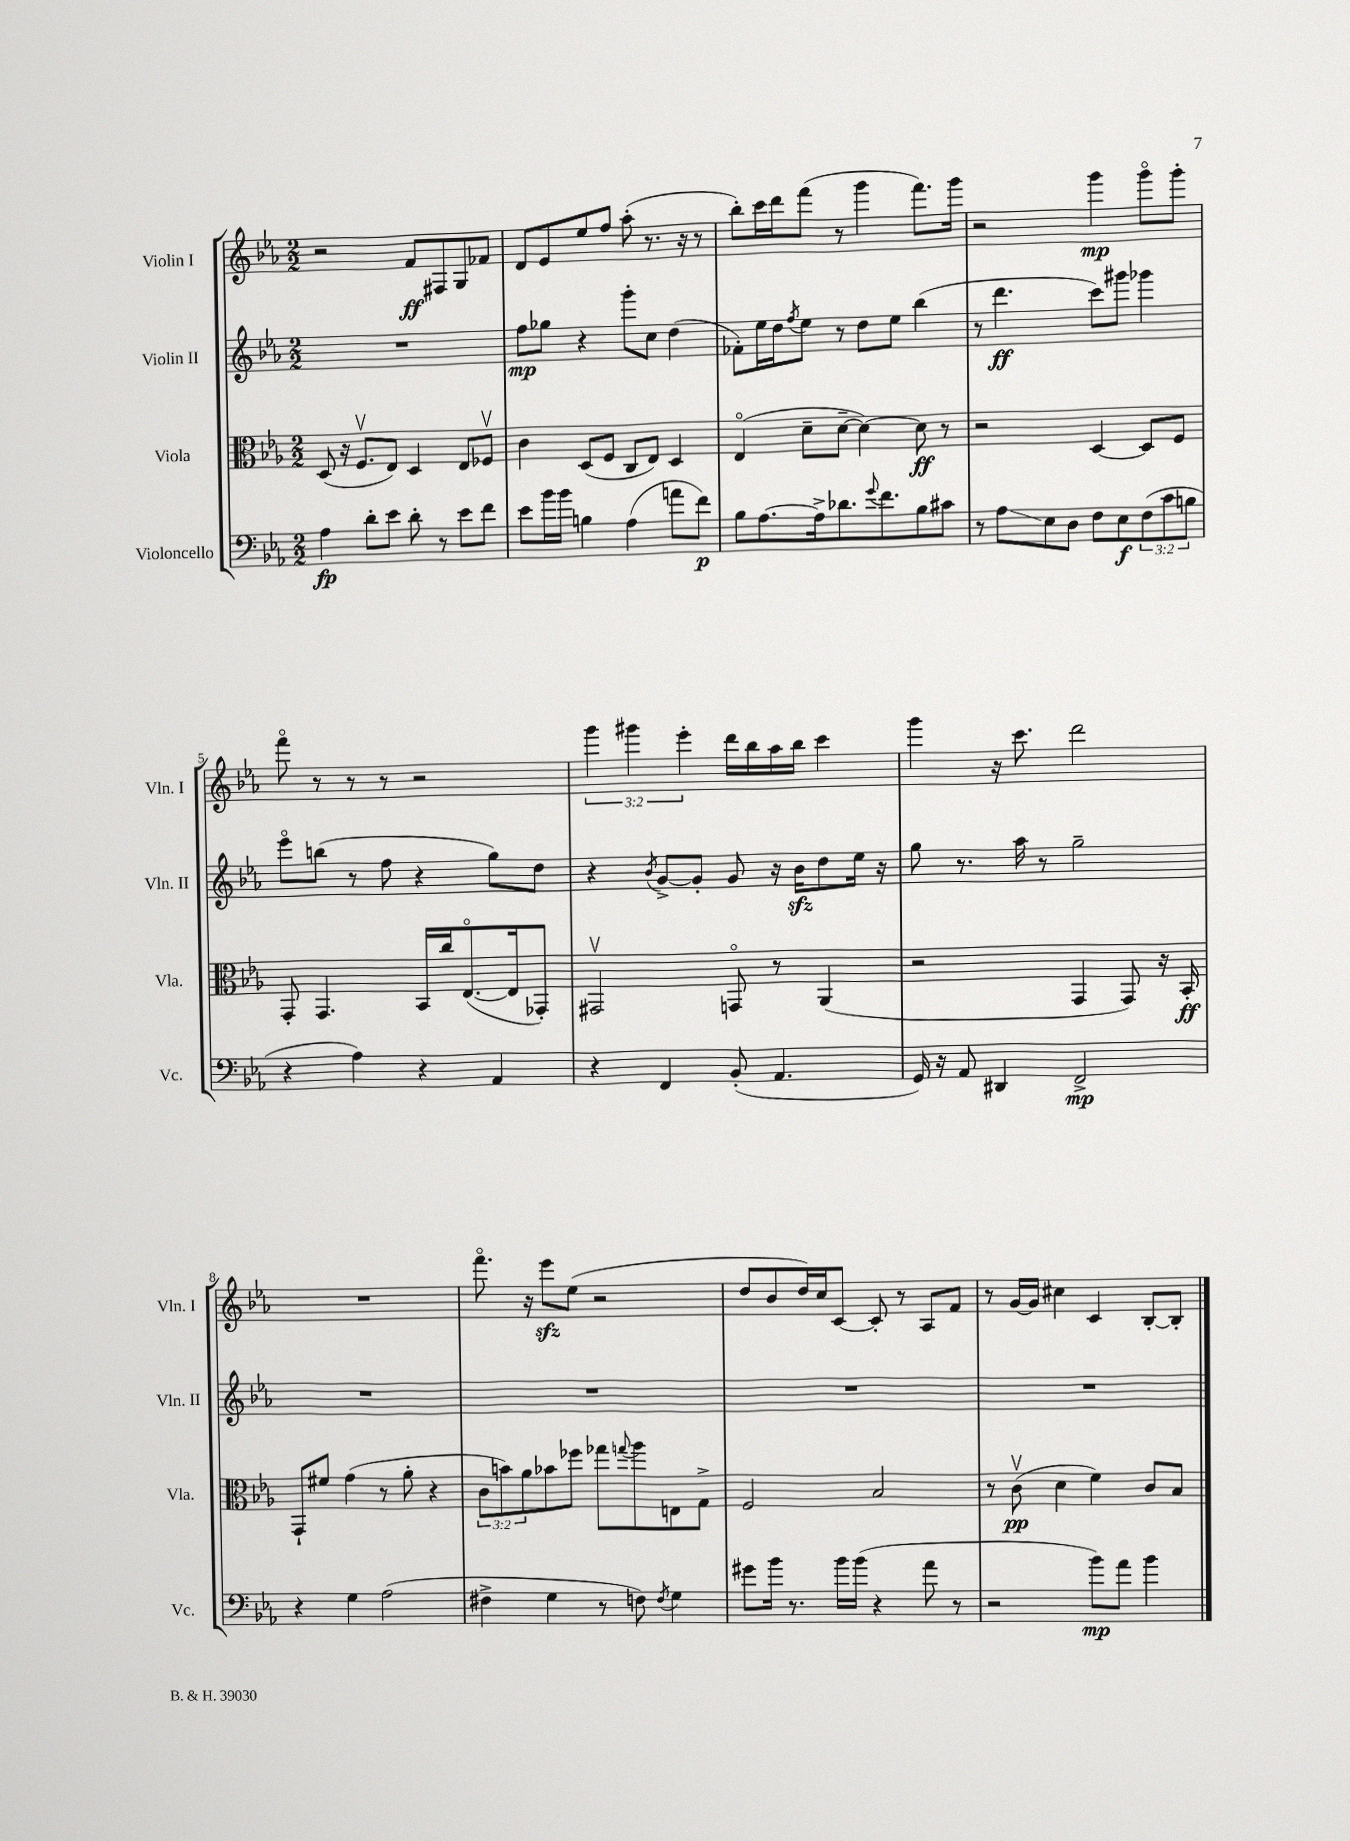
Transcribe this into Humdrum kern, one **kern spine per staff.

**kern	**kern	**kern	**kern
*staff4	*staff3	*staff2	*staff1
*clefF4	*clefC3	*clefG2	*clefG2
*k[b-e-a-]	*k[b-e-a-]	*k[b-e-a-]	*k[b-e-a-]
*M2/2	*M2/2	*M2/2	*M2/2
4A-	(8D	1r	2r
.	16r	.	.
.	8.Fv	.	.
8d'	.	.	.
8e-	8E-)	.	.
8d'	4D	.	8f
8r	.	.	8F#
8e-	8E-	.	8G
8f	8F-v	.	8f-
=	=	=	=
8e-	4c	8ff	8d
16b-	.	8gg-	8e-
16b-	.	.	.
4B	(8D	4r	8ee-
.	8F	.	8ff
(4A-	8C	8ggg'	(8aa-'
.	8E-)	8cc	8.r
8a	4D	(4dd	.
.	.	.	16r
8f)	.	.	8r
=	=	=	=
8B-	(4E-o	8f-')	8bb-')
[8.A-	.	16ee-	16ccc
.	.	16dd	16ddd
.	.	8qff	.
.	8d~	8ee-	(8fff
16A-^]	.	.	.
8.d-	[8d~	8r	8r
.	4d_)	8dd	4ggg
8qqg	.	.	.
8.f	.	.	.
.	.	8ee-	.
8B-	8d]	(4bb-	8.fff)
8c#	8r	.	.
.	.	.	16ggg
=	=	=	=
8r	2r	8r	2r
8A-	.	4.ddd	.
8E-	.	.	.
8D	.	.	.
8F	[4D	8ccc)	4ggg
8E-	.	8ggg#	.
(12F	8D]	4ggg-	8gggo
12c	.	.	.
.	8F	.	8ggg'
12B	.	.	.
=	=	=	=
4r	8GG'	8eee-o	8fffo
.	4.GG	(8bb	8r
4A-)	.	8r	8r
.	.	8ff	8r
4r	16BB-	4r	2r
.	16cc	.	.
.	([8.E-o	.	.
4AA-	.	8gg)	.
.	16E-]	.	.
.	8GG-')	8dd	.
=	=	=	=
4r	2GG#v	4r	6ggg
.	.	.	6ggg#
.	.	8qb-	.
4FF	.	[8g^	.
.	.	.	6eee-'
.	.	8g']	.
(8BB-'	8GGo	8g	16ddd
.	.	.	16bb-
4.AA-	8r	16r	16aa-
.	.	16b-	16bb-
.	(4AA-	8dd	4ccc
.	.	16ee-	.
.	.	16r	.
=	=	=	=
16GG)	2r	8gg	4ggg
16r	.	.	.
8AA-	.	8.r	.
4DD#	.	.	16r
.	.	16aa-	8.ccc
.	.	8r	.
2FF^	4GG	2gg~	2ddd
.	8GG)	.	.
.	16r	.	.
.	16BB-'	.	.
=	=	=	=
4r	8GG`	1r	1r
.	8f#	.	.
4G	(4g	.	.
(2A-	8r	.	.
.	8a-'	.	.
.	4r	.	.
=	=	=	=
4F#^	12c	1r	8.fffo
.	12b)	.	.
.	12a-	.	.
.	.	.	16r
4G	8b-	.	8eee-
.	8ff-	.	(8ee-
8r	8gg-	.	2r
.	8qqgg	.	.
8F)	8aa-	.	.
8qF	.	.	.
4G	8E	.	.
.	8G^	.	.
=	=	=	=
8g#	2F	1r	8dd
16b-	.	.	8b-
8.r	.	.	.
.	.	.	16dd)
.	.	.	16cc
16b-	.	.	[8c
(16b-	.	.	.
4r	2B-	.	8c']
.	.	.	8r
8a-	.	.	8A-
8r	.	.	8f
=	=	=	=
2r	8r	1r	8r
.	(8cv	.	[16g
.	.	.	16g]
.	4d	.	4cc#
8b-)	4f)	.	4c
8a-	.	.	.
4b-	8c	.	[8B-'
.	8B-	.	8B-']
==	==	==	==
*-	*-	*-	*-
